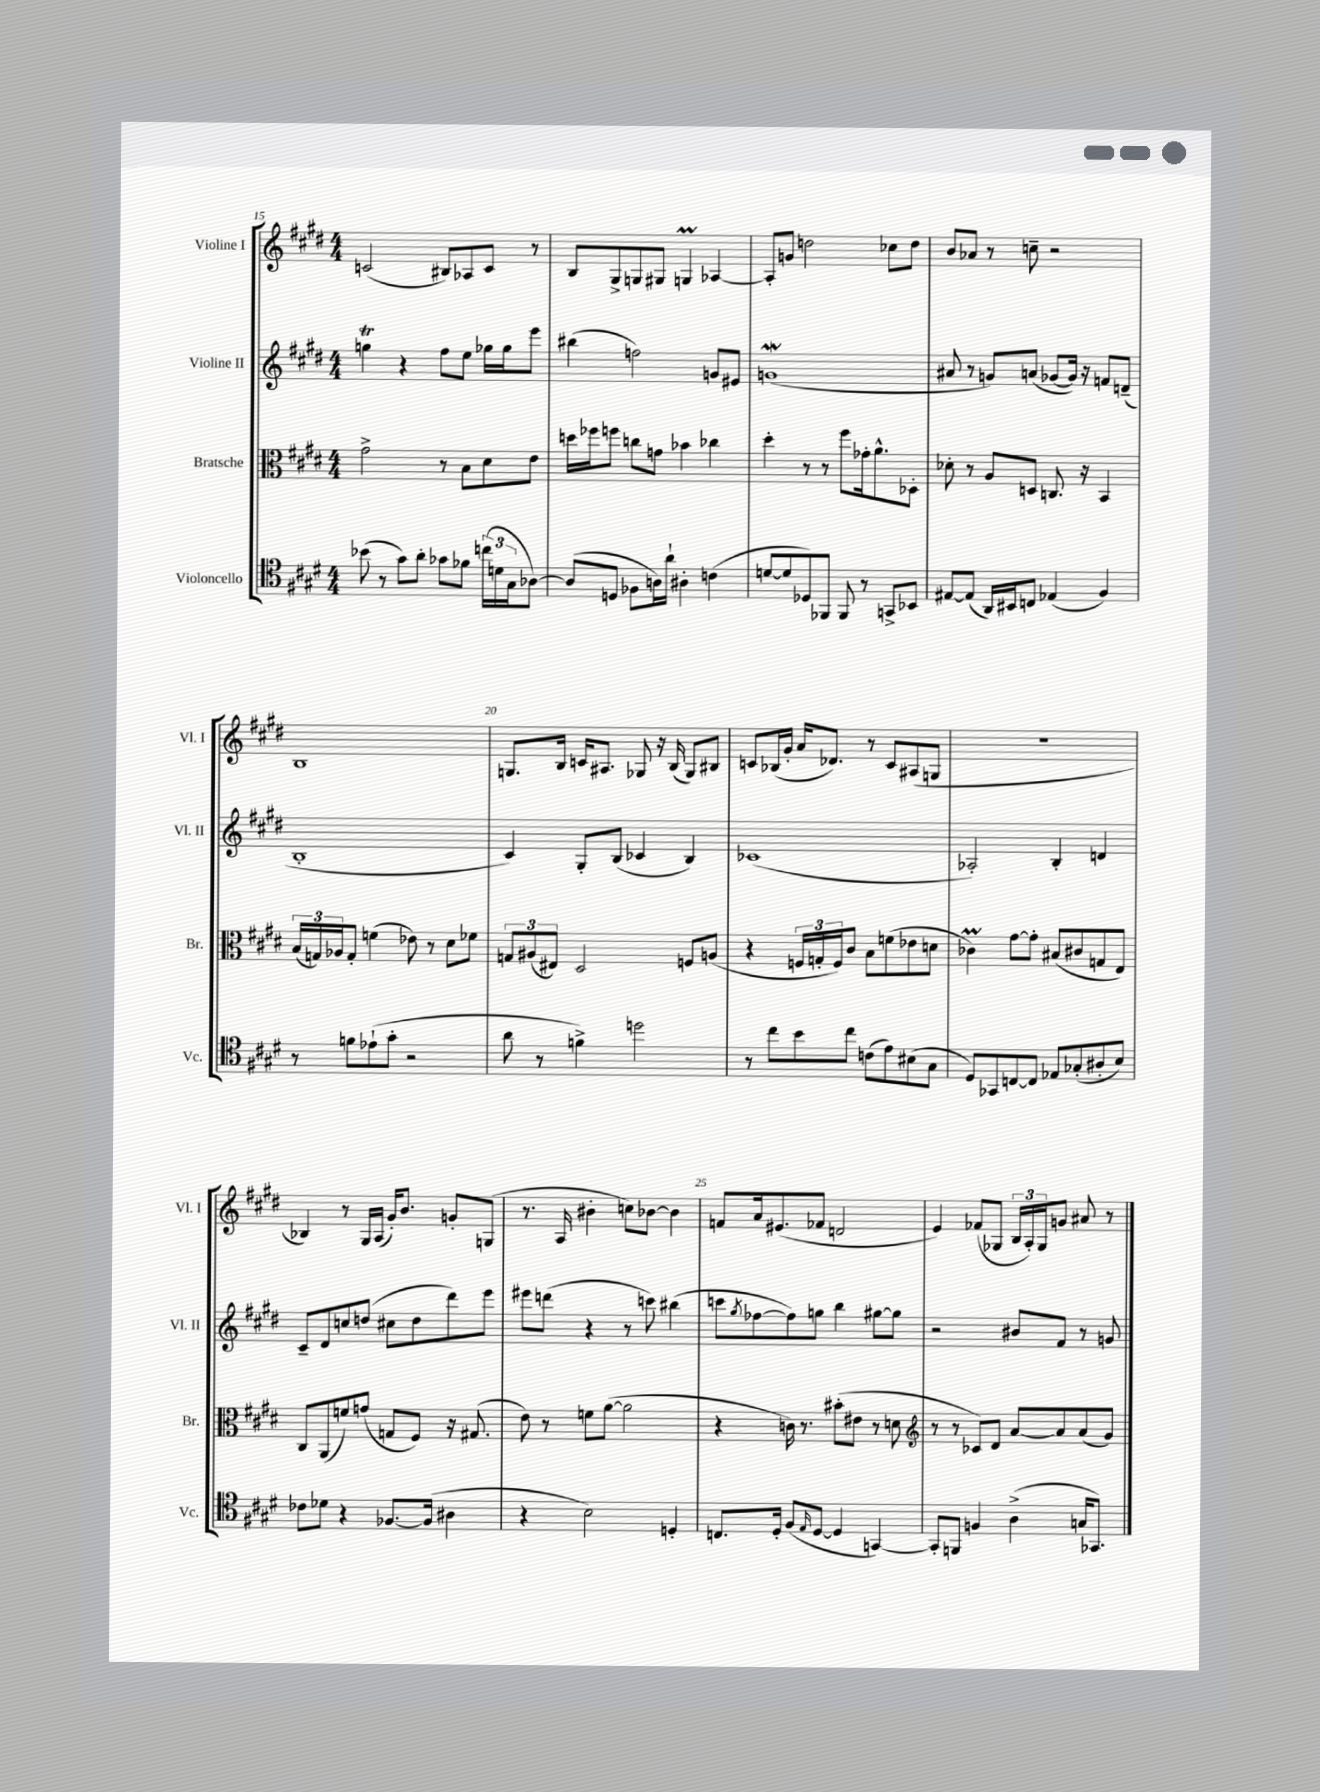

**kern	**kern	**kern	**kern
*staff4	*staff3	*staff2	*staff1
*clefC4	*clefC3	*clefG2	*clefG2
*k[f#c#g#d#]	*k[f#c#g#d#]	*k[f#c#g#d#]	*k[f#c#g#d#]
*M4/4	*M4/4	*M4/4	*M4/4
(8b-	2g#^	4gg	(2c
8r	.	.	.
8g#)	.	4r	.
8a'	.	.	.
8g-	8r	8ff#	8B#)
8f-	8B	8ee	8A-
(24cc	8d#	16gg-	8c
24d	.	.	.
.	.	16gg-	.
24G#	.	.	.
[8A-)	8e	8eee	8r
=	=	=	=
(8A-]	16dd	(4bb#	8B
.	16ff-	.	.
8D	8ff	.	8G#^
8F-	8cc	2ff)	8G
16A)	8g	.	8G#
16a`	.	.	.
4A#'	4b-	.	4G
(4c	4cc-	8g	[4A-
.	.	8e#	.
=	=	=	=
[8d	4dd#'	(1g	8A-']
8d]	.	.	8g
8D-)	8r	.	2dd
8FF-	8r	.	.
8FF-	8ff#	.	.
8r	16g-'	.	.
.	8.a^^	.	.
8GG^	.	.	8cc-
8BB-	8D-'	.	8dd
=	=	=	=
[8E#	8d-'	8a#	8b
(8E#]	8r	8r	8a-
16AA)	8A	8g)	8r
16BB#	.	.	.
8C	8D	(8a	8cc~
(4E-	8.C	[8g-	2r
.	.	16g-])	.
.	16r	16r	.
4F#)	4BB	8f	.
.	.	(8d~	.
=	=	=	=
8r	(24B	1B'	1B
.	24G)	.	.
.	24A-	.	.
8f	8G'	.	.
(8e-`	(4f	.	.
8g#'	.	.	.
2r	8e-)	.	.
.	8r	.	.
.	8d#	.	.
.	8f-	.	.
=	=	=	=
8a	12G	4c#)	8.G
.	(12A#	.	.
8r	.	.	.
.	12E#)	.	.
.	.	.	16B
4f^)	2D#	8G#'	16c
.	.	.	8.A#
.	.	(8B	.
2dd	.	4c-	8G-
.	.	.	16r
.	.	.	(16B
.	8F	4B)	8G-)
.	(8A	.	8B#
=	=	=	=
8r	4r	(1c-	8c
8cc#	.	.	(16B-
.	.	.	16g#'
8b	24F	.	16a
.	24G'	.	.
.	.	.	8.d-)
.	24F)	.	.
8cc#	8c#	.	.
(8c	8B	.	8r
8e)	(8f	.	8c
(8B#	8e-	.	(8A#
8G#	8d	.	8G
=	=	=	=
8D#)	4c-)	2A-')	1r
8GG-	.	.	.
[8C	[8g#	.	.
8C]	8g#']	.	.
8E-	(8B#	4B'	.
(8G-'	8c#	.	.
8A#'	8G	4d	.
8B)	8E)	.	.
=	=	=	=
8c-	8C#	8c#~	4B-)
8d-	(8AA	8d#	.
4r	8f)	8cc	8r
.	(8g	(8dd	16G#
.	.	.	(16A
[8.F-	8G	8cc#	16g#')
.	.	.	8.b
.	8F#)	8dd	.
(16F-]	.	.	.
4A#	16r	8ddd#)	8g'
.	(8.G#	.	.
.	.	8eee	(8G
=	=	=	=
4r	8e)	8eee#	8.r
.	8r	(8ddd	.
.	.	.	16A
2B)	8f	4r	4b#'
.	([8a	.	.
.	2a]	8r	8cc)
.	.	8ccc)	[8b-
4D'	.	(4bb#	4b-]
=	=	=	=
8.C	4r	8ccc	8f
.	.	8qgg#	.
.	.	[8ff-	16a
16D#'	.	.	(8.e#
(8F#	16c)	8ff-])	.
.	8.r	.	.
16qqE	.	.	.
[8D#	.	8gg	8f-
4D#]	(8b#'	4bb	2d
.	8e#	.	.
[4GG)	8r	[8gg#	.
.	8d	8gg#]	.
=	=	=	=
*	*clefG2	*	*
8GG']	8r	2r	4e)
8FF	8r	.	.
4F	8c-)	.	(8f-
.	8d#	.	8G-
(4A^	[8a	8b#	24B
.	.	.	24A')
.	.	.	24G-
.	8a]	8f#	8g
16G	(8a	8r	8a#
8.GG-)	.	.	.
.	8g#)	8g	8r
==	==	==	==
*-	*-	*-	*-
